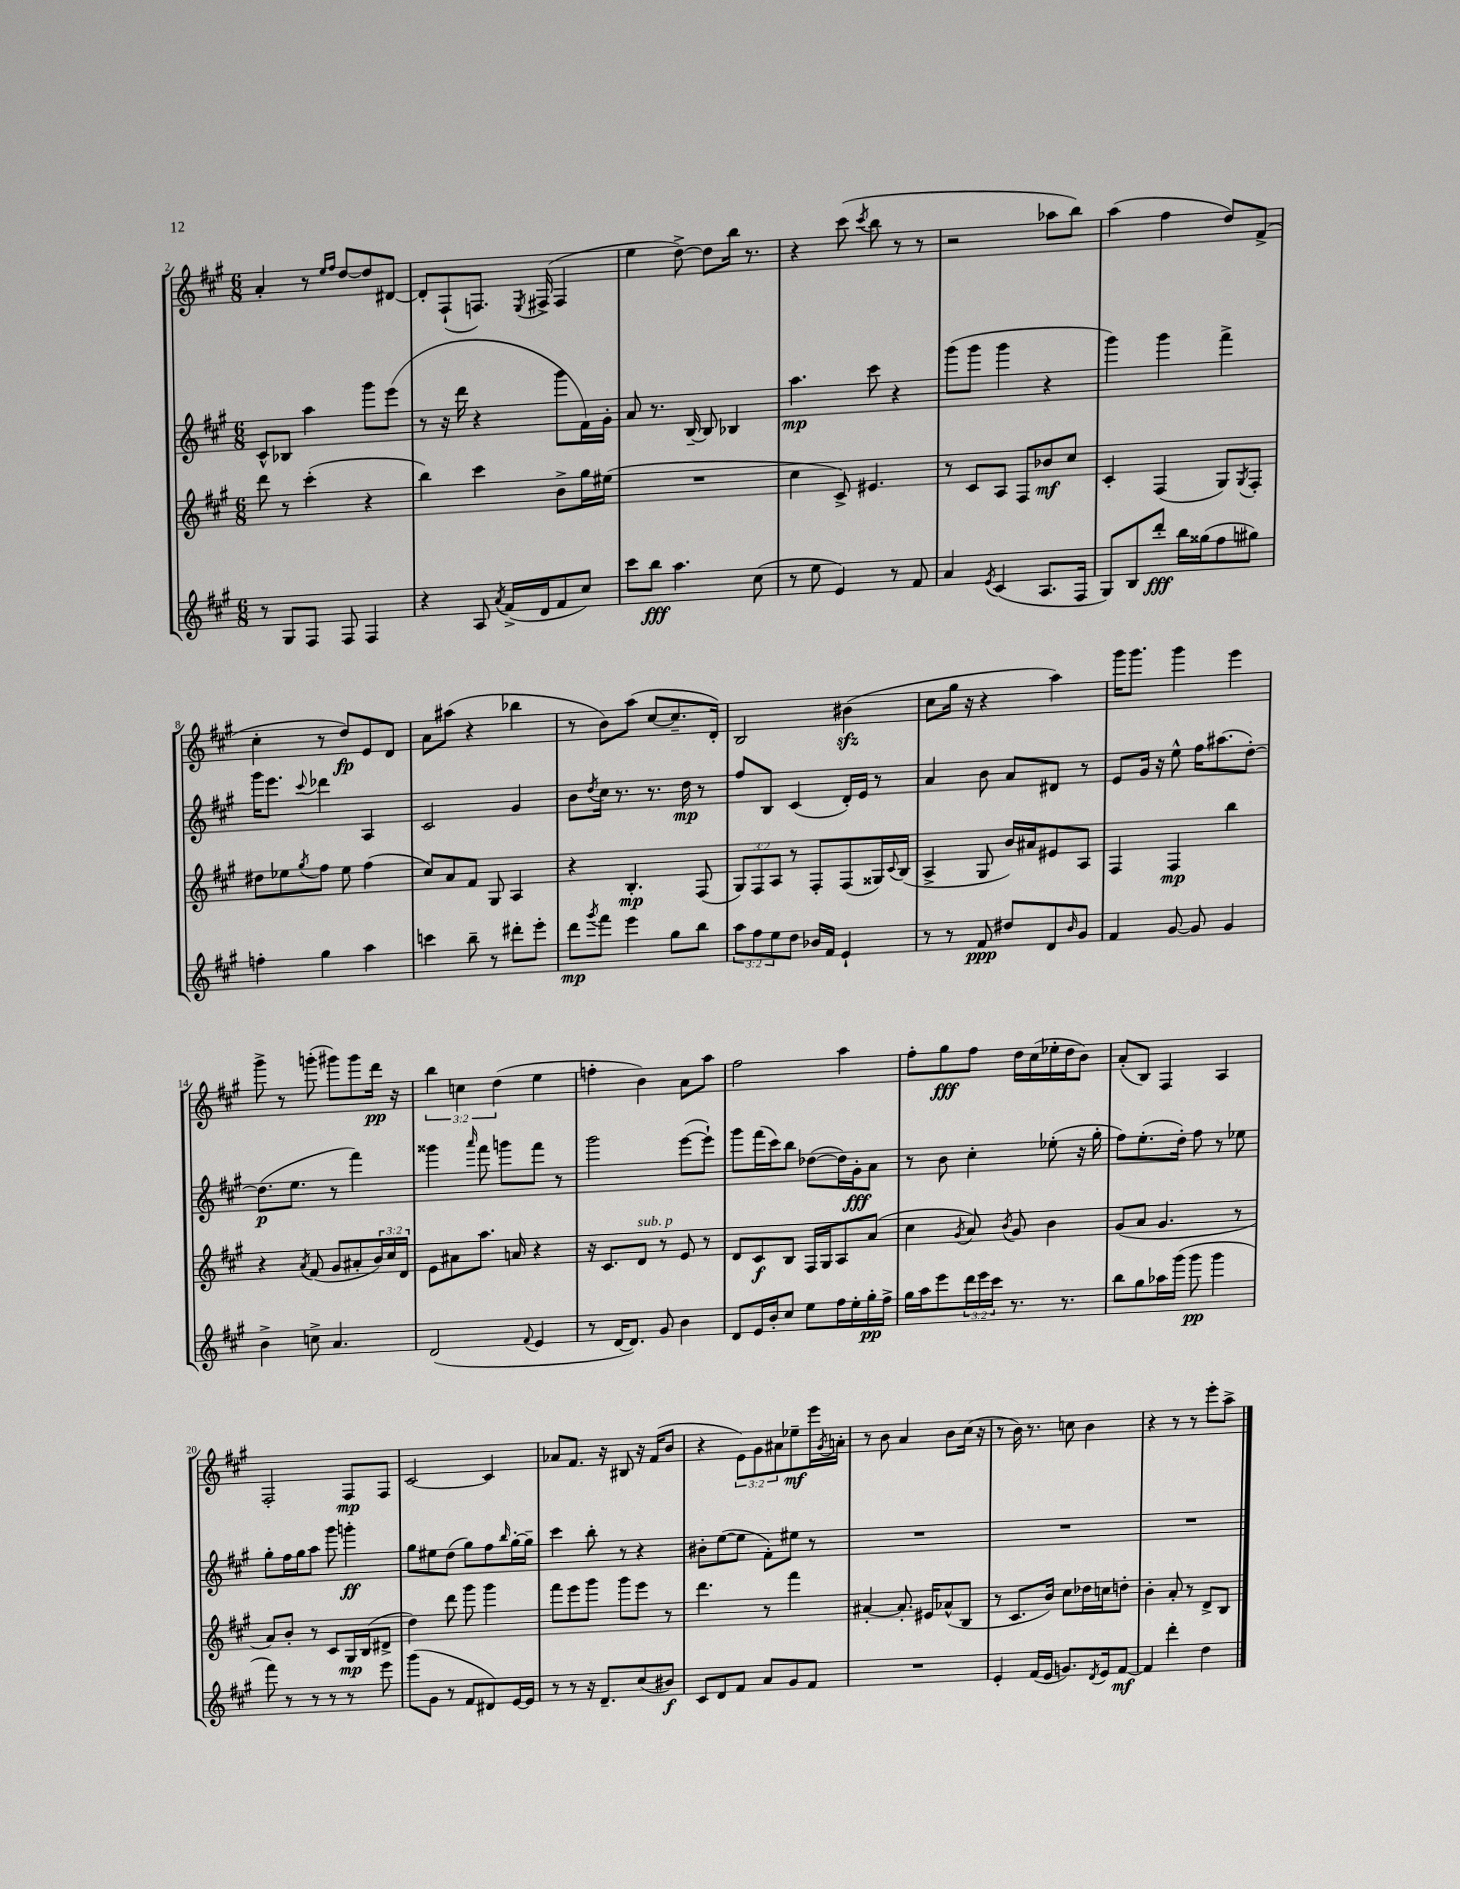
<<
\new StaffGroup <<
\new Staff = "s0" {
    \clef treble \key a \major \numericTimeSignature \time 6/8 \override Staff.TupletNumber.text = #tuplet-number::calc-fraction-text
    a'4-. r8 \grace { e''16 fis''16 } d''8~ d''8 dis'8~ |
    dis'8-. fis8-!( f8.) \acciaccatura { e8 } fis16->( fis4 |
    e''4 d''8~->) d''8 b''16 r8. |
    r4 cis'''8( \acciaccatura { cis'''8 } b''8 r8 r8 |
    r2 aes''8 b''8) |
    a''4( fis''4 d''8) fis'8->( |
    cis''4-. r8 d''8\fp) e'8 d'8 |
    a'8 ais''8( r4 bes''4 |
    r8 b'8) a''8( cis''8~ cis''8.-- d'16-.) |
    b2 bis'4\sfz( |
    cis''8 gis''16 r16 r4 a''4) |
    gis'''16 gis'''8. gis'''4 e'''4 |
    gis'''8-> r8 g'''8-.( gis'''8) gis'''8 d'''16\pp r16 |
    \tuplet 3/2 { b''4 c''4 d''4( } e''4 |
    f''4-. b'4) a'8 a''8 |
    fis''2 a''4 |
    fis''8-. gis''8\fff fis''8 d''16 cis''16( ees''16-. d''16 b'8) |
    a'8-.( b8) fis4 a4 |
    fis2-. fis8\mp fis8 |
    cis'2~ cis'4 |
    aes'8 fis'8. r16 bis8 r16 fis'16( b'8 |
    r4 \tuplet 3/2 { e'8) gis'8 ais'8 } ees''8--\mf e'''16 \acciaccatura { gis'8 } a'16-. |
    r8 b'8 a'4 b'8 cis''16( r16 |
    r8 b'16) r8. c''8 b'4 |
    r4 r8 r8 e'''8-. a''8-> \bar "|." |
}
\new Staff = "s1" {
    \clef treble \key a \major \numericTimeSignature \time 6/8
    cis'8-^ bes8 a''4 gis'''8 e'''8( |
    r8 r16 d'''16 r4 gis'''8 fis'16) gis'16-. |
    a'8 r8. b16~-- b8 bes4 |
    a''4.\mp cis'''8 r4 |
    gis'''8( gis'''8 gis'''4 r4 |
    gis'''4) gis'''4 fis'''4-> |
    gis'''16 e'''8. \appoggiatura { cis'''8 } des'''4 a4 |
    cis'2 gis'4 |
    b'8 \acciaccatura { d''8 } cis''16 r8. r8. d''16\mp r8 |
    fis''8 b8 cis'4( d'16-.) e'16 r8 |
    a'4 b'8 a'8 dis'8 r8 |
    e'8 gis'16 r16 e''8-^ fis''16 ais''8.( d''8~-.) |
    d''8.\p( e''8. r8 fis'''4) |
    gisis'''4 \grace { a'''16 } fis'''8 g'''8 fis'''8 r8 |
    gis'''2 e'''8~( e'''8-!) |
    gis'''8 fis'''16( cis'''16) b''8 des''8~( des''16) gis'16-.\fff a'8 |
    r8 b'8 cis''4-. ees''8-.( r16 gis''16-. |
    fis''8) e''8.-.( d''16-.) fis''8 r8 ees''8 |
    gis''8-. fis''16 gis''16 a''8 gis'''8 g'''4-.\ff |
    gis''8 eis''8 d''8( gis''8) fis''8 \grace { b''16 } gis''16~-. gis''16-- |
    cis'''4 b''8-. r8 r4 |
    bis'8-. e''8~( e''8 fis'8-.) eis''8 r8 |
    R2. |
    R2. |
    R2. \bar "|." |
}
\new Staff = "s2" {
    \clef treble \key a \major \numericTimeSignature \time 6/8 \override Staff.TupletNumber.text = #tuplet-number::calc-fraction-text
    d'''8 r8 cis'''4-.( r4 |
    b''4) cis'''4 b'8-> gis''16 eis''16( |
    R2. |
    cis''4 cis'8->) eis'4. |
    r8 cis'8 a8 fis8 bes'8\mf cis''8 |
    cis'4-. fis4( gis8) \acciaccatura { gis8 } fis8-. |
    dis''8 ees''8 \acciaccatura { gis''8 } fis''8 ees''8 fis''4( |
    cis''8) a'8 fis'8 gis8 a4 |
    r4 b4.-.\mp fis8( |
    \tuplet 3/2 { gis8) fis8 a8 } r8 fis8-. fis8( gisis16) \appoggiatura { cis'8 } b16( |
    a4-> gis8 b'16) ais'16 eis'8 a8 |
    fis4 fis4\mp b''4 |
    r4 \acciaccatura { a'8 } fis'8( gis'8 ais'8-. \tuplet 3/2 { b'16) cis''16 d'16 } |
    e'8 ais'8 a''8. a'16 r4 |
    r16 cis'8. d'8^\markup { \italic "sub. p" } r8 e'8 r8 |
    d'8 cis'8\f b8 fis16 gis16 a8 a'8( |
    cis''4 \acciaccatura { gis'8 } a'8) \acciaccatura { b'8 } gis'8 b'4 |
    gis'8( a'8 gis'4. r8 |
    a'8) b'8-. r8 cis'8 gis16\mp b16( dis'8-> |
    d''4) d'''8 gis'''8 gis'''4 |
    fis'''8 e'''8 gis'''8 gis'''8 e'''8 r8 |
    d'''4. r8 fis'''4 |
    ais'4~-. ais'8.-. eis'16 aes'8-^( b8 |
    r8 cis'8. b'16) cis''8 des''16 c''16 d''8-. |
    b'4-. a'8-. r8 d'8-> b8 \bar "|." |
}
\new Staff = "s3" {
    \clef treble \key a \major \numericTimeSignature \time 6/8 \override Staff.TupletNumber.text = #tuplet-number::calc-fraction-text
    r8 gis8 fis8 fis8 fis4 |
    r4 a8 \acciaccatura { a'8 } fis'16->( d'16 fis'8 cis''8) |
    cis'''8 b''8\fff a''4. cis''8( |
    r8 e''8 e'4) r8 fis'8 |
    a'4 \acciaccatura { e'8 } cis'4( a8. fis16 |
    gis8) b8 d'''8-.\fff b''16 gisis''16( fis''8 gis''8) |
    f''4-. gis''4 a''4 |
    c'''4 b''8-- r8 dis'''8-. e'''8-. |
    d'''8\mp \acciaccatura { gis'''8 } fis'''8 e'''4 gis''8 b''8 |
    \tuplet 3/2 { a''8 fis''8 e''8 } d''8 bes'16 fis'16 e'4-! |
    r8 r8 fis'8\ppp dis''8 d'8 \grace { b'16 } gis'8 |
    fis'4 gis'8~ gis'8 gis'4 |
    b'4-> c''8-> a'4. |
    d'2( \appoggiatura { fis'8 } e'4 |
    r8 d'16~ d'8.) gis'8 b'4 |
    d'8 e'16 b'16-. cis''8 e''8 fis''16 e''16-. gis''16-.\pp fis''16-> |
    gis''16 a''16 e'''8 \tuplet 3/2 { d'''16 e'''16 cis'''16 } r8. r8. |
    b''8 gis''8 aes''16 gis'''16( gis'''8\pp gis'''4 |
    fis'''8) r8 r8 r8 r8 e'''8 |
    gis'''8( gis'8 r8 fis'8 dis'8) e'16~ e'16 |
    r8 r8 r16 d'8.-- cis''8( bis'8\f) |
    cis'8 d'8 fis'8 a'8 gis'8 fis'8 |
    R2. |
    e'4-. fis'16( e'16 g'8.) \acciaccatura { d'8 } e'16 fis'8~\mf |
    fis'4 d'''4-. d''4 \bar "|." |
}
>>
>>
\layout { \context { \Score currentBarNumber = #2 } }
